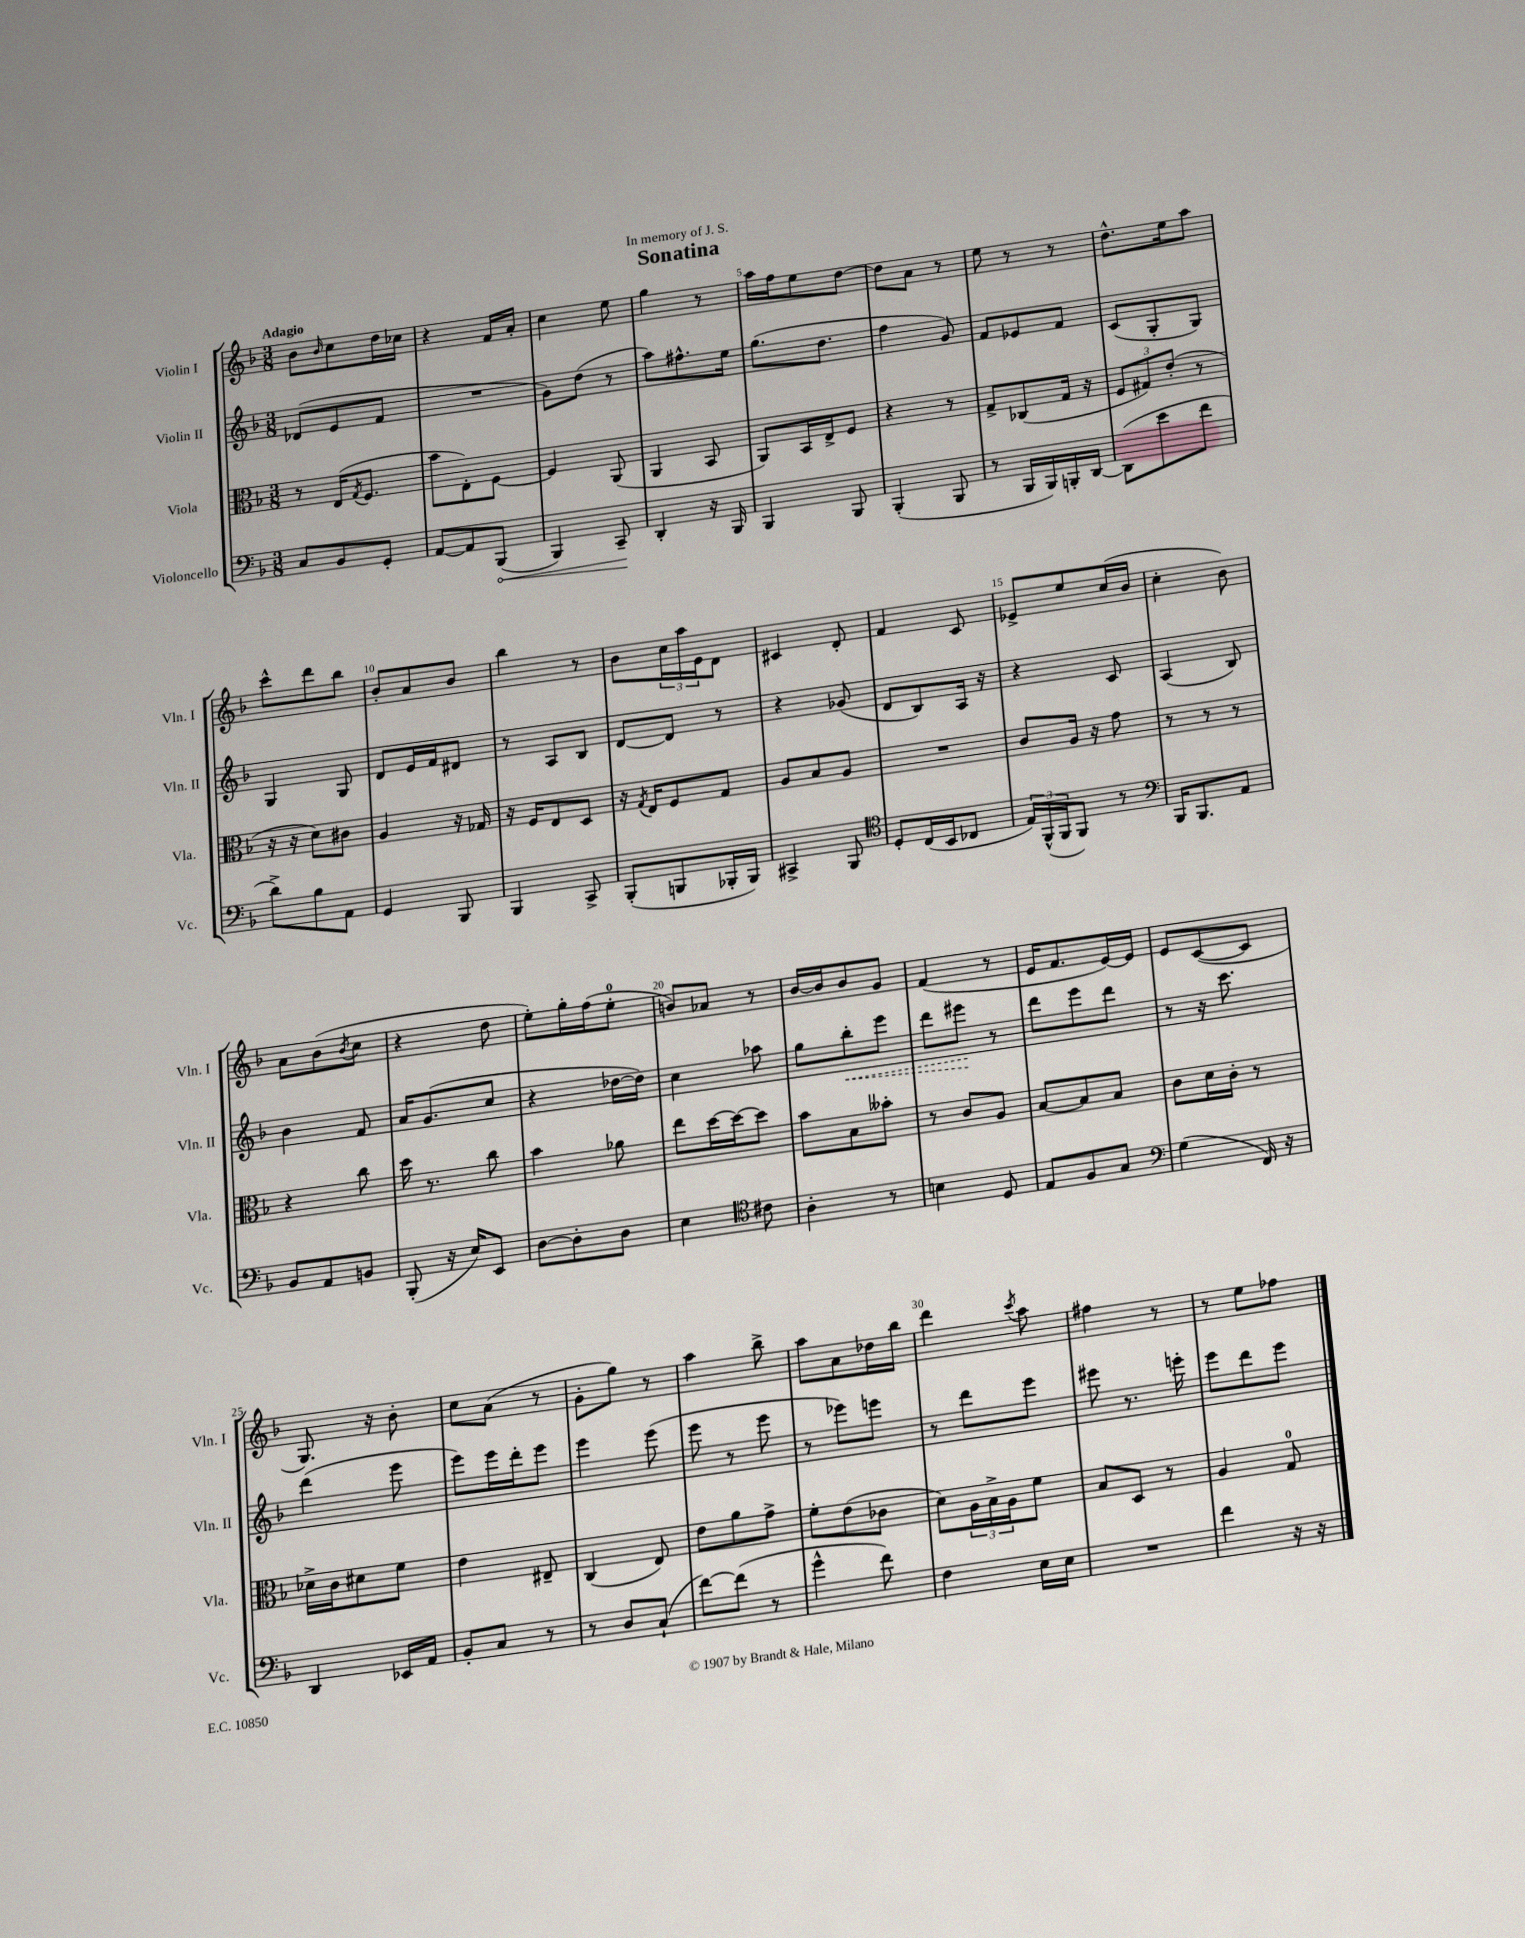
\header { title = "Sonatina" dedication = "In memory of J. S." }
<<
\new StaffGroup <<
\new Staff = "s0" \with { instrumentName = "Violin I" shortInstrumentName = "Vln. I" } {
    \clef treble \key f \major \numericTimeSignature \time 3/8 \tempo "Adagio"
    bes'8 \grace { bes'16 } c''8 d''16 ces''16 |
    r4 f'16 a'16-. |
    c''4 e''8 |
    g''4 r8 |
    a''16 f''16 e''8 d''8~ |
    d''8 a'8 r8 |
    e''8 r8 r8 |
    d''8.-^ e''16 a''8 |
    c'''8-^ d'''8 bes''8 |
    bes'8-. a'8 bes'8 |
    bes''4 r8 |
    bes'8 \tuplet 3/2 { c''16 a''16 e'16 } d'8 |
    cis'4 d'8-. |
    f'4 c'8 |
    ees'8-> e''8 c''16( bes'16 |
    c''4-. bes'8) |
    a'8 bes'8( \acciaccatura { bes'8 } c''8 |
    r4 d''8 |
    e''8-.) g''16-. f''16( e''8-0-. |
    b'8) aes'8 r8 |
    bes'16~ bes'16 bes'8 g'8 |
    f'4( r8 |
    e'16 f'8. e'16~) e'16 |
    e'8 c'8~( c'8 |
    g8.) r16 bes'8-. |
    c''8 a'8( r8 |
    g'8-. g''8) r8 |
    a''4 bes''8-> |
    a''8 a'8 des''16 bes''16 |
    d'''4 \acciaccatura { c'''8 } a''8 |
    fis''4 r8 |
    r8 e''8 fes''8 \bar "|." |
}
\new Staff = "s1" \with { instrumentName = "Violin II" shortInstrumentName = "Vln. II" } {
    \clef treble \key f \major \numericTimeSignature \time 3/8
    des'8( e'8 f'8 |
    R4. |
    g'8) d''8( r8 |
    a''8) fis''8.-^ e''16 |
    g''8.( d''8. |
    f''4 g'8) |
    f'8 ees'8 f'8 |
    c'8( g8-. g8) |
    g4 g8 |
    d'8 e'16 f'16 dis'8 |
    r8 a8 bes8 |
    d'8~ d'8 r8 |
    r4 ges'8( |
    d'8 bes8) a16 r16 |
    r4 c'8 |
    a4( bes8) |
    bes'4 f'8 |
    a'16 g'8.( c''8 |
    r4 des''16~ des''16) |
    c''4 aes''8 |
    g''8 \once \override Hairpin.style = #'dashed-line bes''8-.\< e'''8 |
    d'''8 eis'''8\! r8 |
    d'''8 e'''8 d'''8 |
    r8 r16 c'''8. |
    d'''4( e'''8 |
    e'''8) e'''16 d'''16-. e'''8 |
    e'''4 e'''8( |
    e'''8 r8 e'''8 |
    r8 ees'''8) e'''8 |
    r8 d'''8 e'''8 |
    eis'''8 r8. e'''16-. |
    e'''8 d'''8 e'''8 \bar "|." |
}
\new Staff = "s2" \with { instrumentName = "Viola" shortInstrumentName = "Vla." } {
    \clef alto \key f \major \numericTimeSignature \time 3/8
    r8 e16( \acciaccatura { g8 } f8. |
    bes'8 e8-.) f8~ |
    f4 a,8( |
    a,4 bes,8 |
    a,8) bes,16 e16-> f8 |
    r4 r8 |
    g8-> ces8( g16 r16 |
    \tuplet 3/2 { f8 gis8) e'8-.( } r8 |
    r16 r16 d'8) cis'8 |
    a4 r16 ges16 |
    r16 f16 e8 d8 |
    r16 \acciaccatura { g8 } e16 f8 g8 |
    a8 bes8 a8 |
    R4. |
    c'8 a16 r16 g'8 |
    r8 r8 r8 |
    r4 c''8 |
    d''16 r8. c''8 |
    bes'4 aes'8 |
    e''8 d''16~ d''16~ d''8 |
    bes'8 bes8 beses'8-. |
    r8 c'8 a8 |
    bes8~ bes8 bes8 |
    c'8 d'16 c'16-. r8 |
    des'16-> c'16 dis'8 f'8 |
    e'4 eis8-- |
    c4( e8) |
    e'8 a'8 g'8-> |
    f'8-. e'8( ces'8 |
    d'8) \tuplet 3/2 { a16 bes16-> a16 } f'8 |
    bes8 d8 r8 |
    a4 g8-0 \bar "|." |
}
\new Staff = "s3" \with { instrumentName = "Violoncello" shortInstrumentName = "Vc." } {
    \clef bass \key f \major \numericTimeSignature \time 3/8
    c8 bes,8 g,8-. |
    a,8~ a,8 \once \override Hairpin.circled-tip = ##t bes,,8\<( |
    bes,,4) c,8--\! |
    d,4-. r16 bes,,16 |
    bes,,4 bes,,8 |
    bes,,4-.( bes,,8 |
    r8 bes,,16 bes,,16) b,,16-. d,16~ |
    d,8( e'8 f'8 |
    d'8->) bes8 a,8 |
    g,4 bes,,8 |
    bes,,4 c,8-> |
    bes,,8-.( b,,8 bes,,16-. bes,,16) |
    cis,4-> bes,,8 |
    \clef tenor d8-. c16( bes,16 ces8 |
    \tuplet 3/2 { e16) f,16-^( f,16 } f,8) r8 |
    \clef bass bes,,16 bes,,8. a,8 |
    bes,8 a,8 b,8 |
    bes,,8-.( r16 e16) e,8 |
    d8~ d8-. d8 |
    e4 \clef tenor cis'8 |
    a4-. r8 |
    b4 d8 |
    e8 f8 g8 |
    \clef bass g4( f,16) r16 |
    d,4 ees,16 a,16 |
    bes,8-. c8 r8 |
    r8 d8 c8-!( |
    f'8~) f'8( r8 |
    g'4-^ f'8) |
    f4 e16 e16 |
    R4. |
    f'4 r16 r16 \bar "|." |
}
>>
>>
\layout { \context { \Score \override BarNumber.break-visibility = ##(#f #t #t) barNumberVisibility = #(every-nth-bar-number-visible 5) } }
